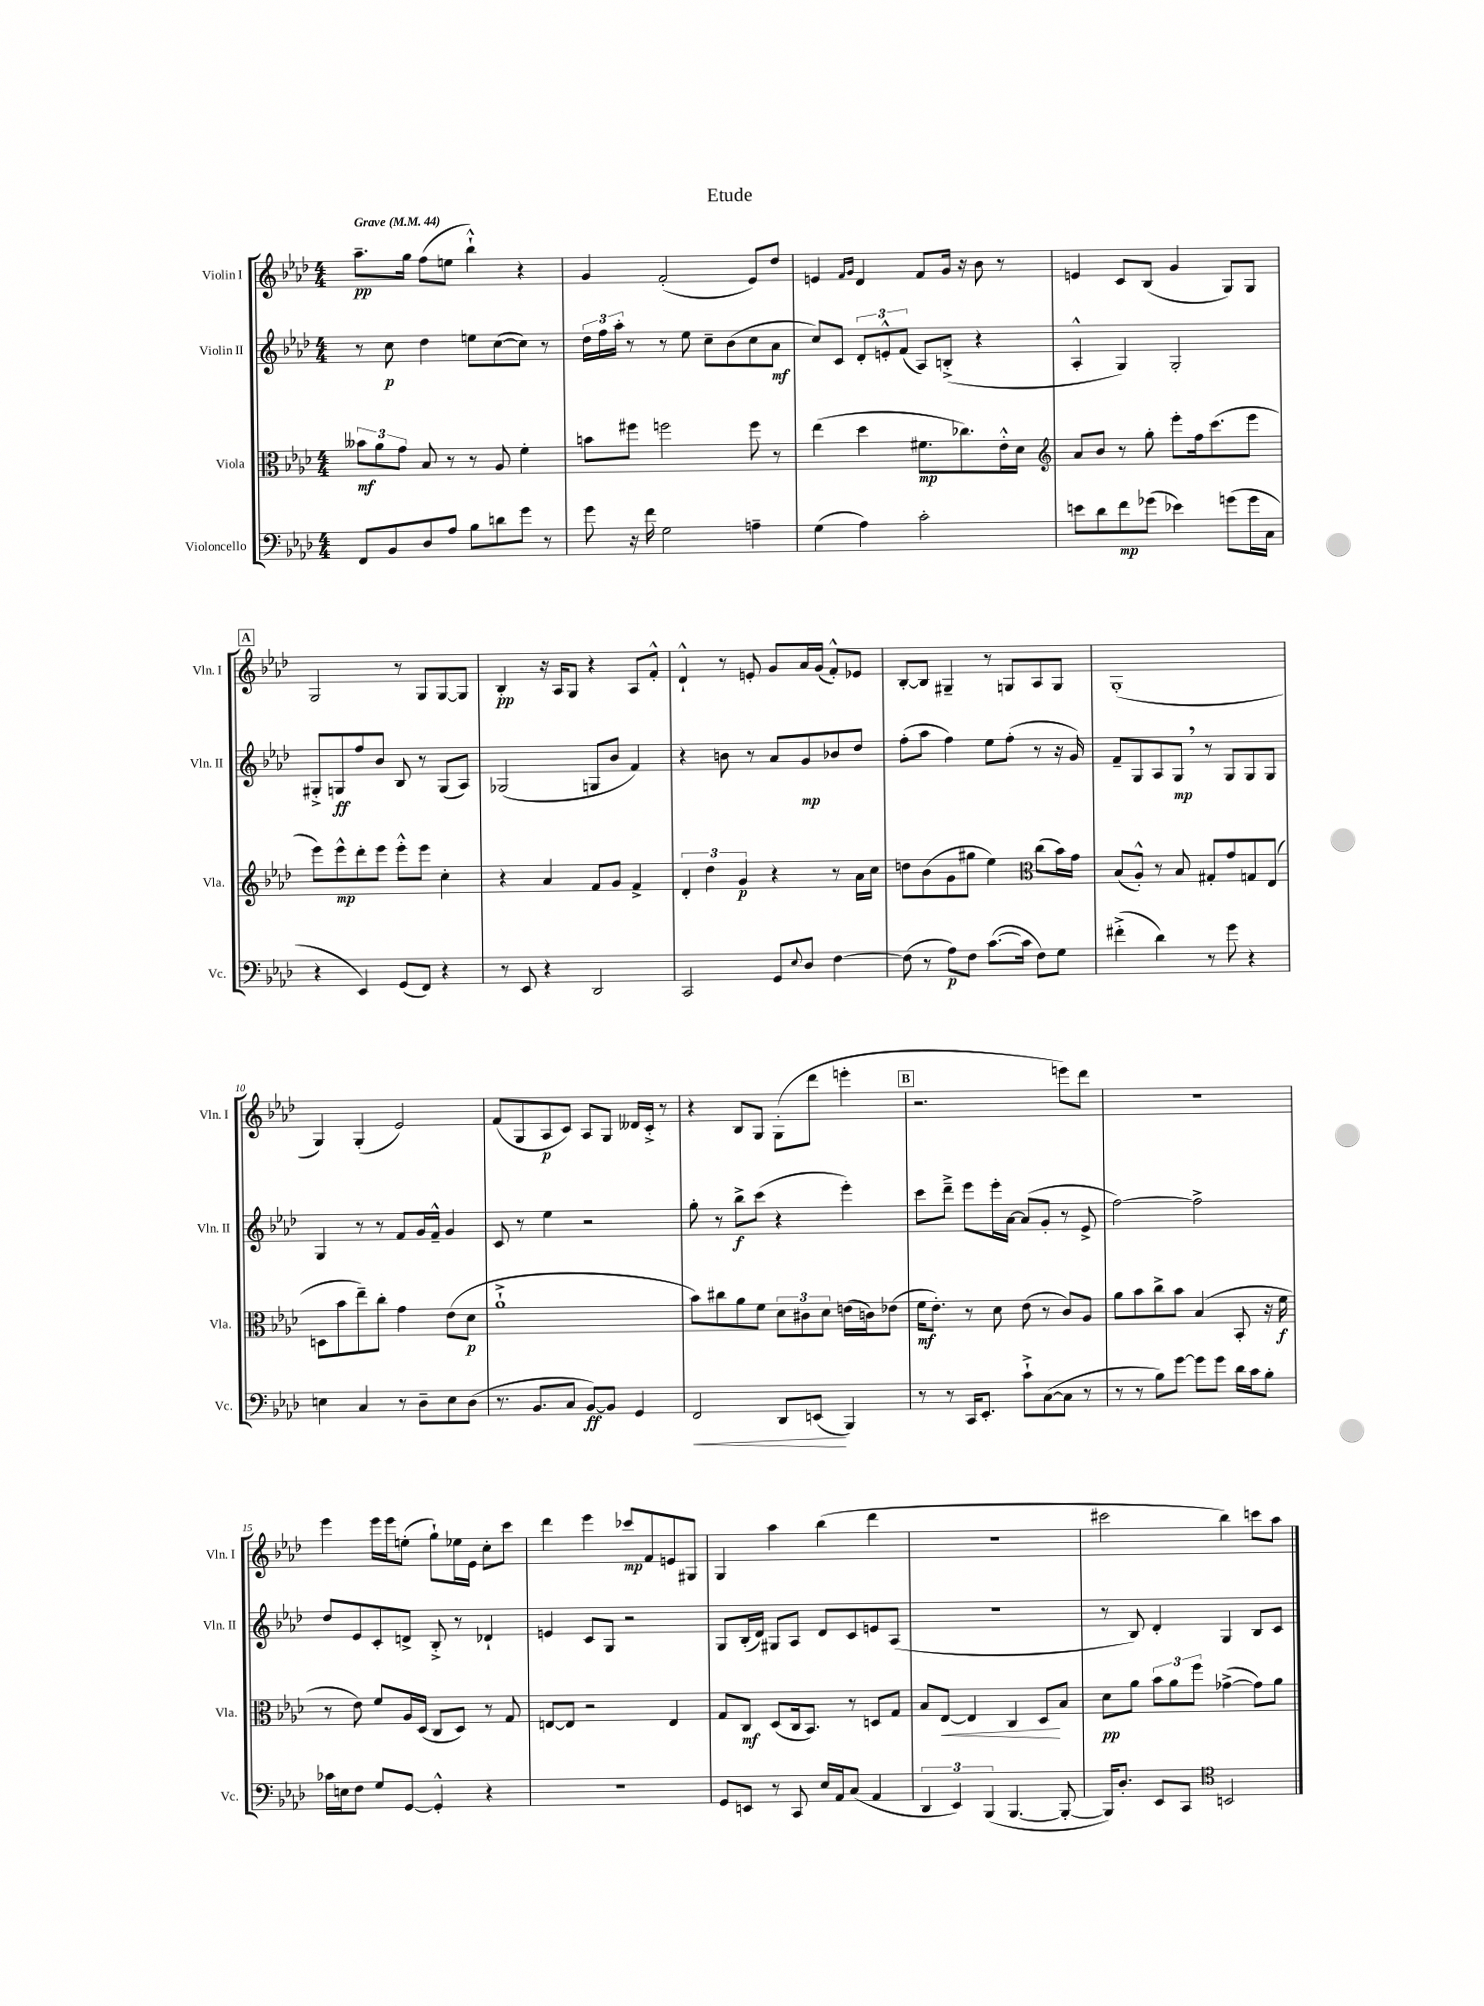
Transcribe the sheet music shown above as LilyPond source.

\header { title = "Etude" }
<<
\new StaffGroup <<
\new Staff = "s0" \with { instrumentName = "Violin I" shortInstrumentName = "Vln. I" } {
    \clef treble \key aes \major \numericTimeSignature \time 4/4 \tempo "Grave" 4 = 44
    aes''8.--\pp g''16 f''8( e''8 bes''4-!-^) r4 |
    g'4 f'2-.( ees'8) des''8 |
    e'4 \grace { f'16 g'16 } des'4 f'8 g'16 r16 bes'8 r8 |
    e'4 c'8 bes8( g'4 g8) g8 |
    \mark \markup { \box "A" } g2 r8 g8 g8~ g8 |
    bes4-.\pp r16 aes16 g8 r4 aes8 f'8-.-^ |
    des'4-!-^ r8 e'8-. g'8 aes'16 g'16( f'8-.-^) ees'8 |
    bes8~-. bes8 gis4-- r8 g8 aes8 g8 |
    g1-.( |
    g4) g4-.( ees'2) |
    f'8( g8 aes8\p c'8) aes8 g8 deses'16 c'16-.-> r8 |
    r4 bes8 g8 g8-.( des'''8 e'''4-. |
    \mark \markup { \box "B" } r2. e'''8) des'''8 |
    r1 |
    ees'''4 ees'''16 ees'''16 e''8-.( g''8-!) ees''16 ees'16 c''8-. c'''8 |
    des'''4 ees'''4 ces'''8\mp f'8 e'8 gis8 |
    g4 aes''4 bes''4( des'''4 |
    R1 |
    cis'''2 bes''4) c'''8 aes''8 \bar "|." |
}
\new Staff = "s1" \with { instrumentName = "Violin II" shortInstrumentName = "Vln. II" } {
    \clef treble \key aes \major \numericTimeSignature \time 4/4
    r8 c''8\p des''4 e''8 c''8~( c''8) r8 |
    \tuplet 3/2 { des''16 f''16 aes''16-. } r8 r8 ees''8 c''8-- bes'8( c''8 aes'8\mf |
    c''8) c'8 \tuplet 3/2 { des'8-. e'8-.-^ f'8( } aes8) b8-.->( r4 |
    aes4-.-^ g4) g2-. |
    \mark \markup { \box "A" } gis8-.-> g8\ff f''8 bes'8 bes8 r8 g8( aes8) |
    ges2( g8 bes'8 f'4) |
    r4 b'8 r8 aes'8 g'8\mp bes'8 des''8 |
    f''8-.( aes''8 f''4) ees''8 f''8-.( r8 r16 g'16) |
    f'8-- g8 aes8 g8\mp \breathe r8 g8 g8 g8 |
    g4 r8 r8 f'8 g'16 f'16---^ g'4 |
    c'8 r8 ees''4 r2 |
    g''8-. r8 bes''8->\f c'''8( r4 ees'''4-.) |
    \mark \markup { \box "B" } c'''8 des'''8---> ees'''8 ees'''16-. aes'16~ aes'8( g'8-. r8 ees'8-> |
    f''2~) f''2-> |
    des''8 ees'8 c'8-. d'8-> bes8-.-> r8 des'4-! |
    e'4 c'8 g8 r2 |
    g8 bes16-.( des'16) gis8 aes8 des'8 c'8 e'8 aes8( |
    R1 |
    r8 bes8) des'4-. g4 bes8 c'8 \bar "|." |
}
\new Staff = "s2" \with { instrumentName = "Viola" shortInstrumentName = "Vla." } {
    \clef alto \key aes \major \numericTimeSignature \time 4/4
    \tuplet 3/2 { beses'8\mf aes'8 g'8 } bes8 r8 r8 aes8 f'4-. |
    b'8 fis''8 f''2 f''8 r8 |
    ees''4( des''4 fis'8.\mp ces''8.) ees'16-.-^ des'16 |
    \clef treble aes'8 bes'8 r8 g''8-. ees'''8-. f''16 c'''8.( ees'''8 |
    \mark \markup { \box "A" } ees'''8) ees'''8-^\mp des'''8-. ees'''8 ees'''8-.-^ ees'''8 c''4-. |
    r4 aes'4 f'8 g'8 f'4-> |
    \tuplet 3/2 { des'4-. des''4 g'4\p } r4 r8 aes'16 c''16 |
    d''8 bes'8( g'8 gis''8 ees''4) \clef alto c''8( bes'16) g'16 |
    bes8( aes8-.-^) r8 bes8 gis8-. g'8 g8 ees8( |
    d8 bes'8 ees''8--) c''8-. g'4 ees'8( des'8\p |
    aes'1-!-> |
    bes'8) cis''8 aes'8 f'8 \tuplet 3/2 { des'8 cis'8 des'8 } e'16( c'16) ees'8( |
    \mark \markup { \box "B" } f'16\mf ees'8.-.) r8 des'8 ees'8( r8 c'8) aes8 |
    aes'8 bes'8 c''8-> bes'8 bes4( bes,8-. r16 f'16\f |
    r8 ees'8) f'8 aes16 des16( c8 des8) r8 g8 |
    e8~ e8 r2 e4 |
    g8 c8\mf des8( c16 bes,8.) r8 d8 g8 |
    bes8 ees8~\< ees4 c4 des8\! bes8 |
    des'8\pp aes'8 \tuplet 3/2 { bes'8 aes'8 f''8 } ges'4~->( ges'8) aes'8 \bar "|." |
}
\new Staff = "s3" \with { instrumentName = "Violoncello" shortInstrumentName = "Vc." } {
    \clef bass \key aes \major \numericTimeSignature \time 4/4
    f,8 bes,8 des8 aes8 bes8 d'8 g'8 r8 |
    g'8 r16 f'16 g2 a4-- |
    g4( aes4) c'2-. |
    e'8 des'8 f'8\mp ges'8( ees'4) g'8( g'16 c16 |
    \mark \markup { \box "A" } r4 ees,4) g,8( f,8) r4 |
    r8 ees,8 r4 des,2 |
    c,2 g,8 \appoggiatura { ees8 } des8 f4~ |
    f8( r8 aes8\p) f8 c'8.~( c'16 f8) g8 |
    fis'4-.->( des'4) r8 g'8 r4 |
    e4 c4 r8 des8-- e8 des8( |
    r8. bes,8. c8 bes,8~\ff) bes,8 g,4 |
    f,2\< des,8 e,8\!( bes,,4) |
    \mark \markup { \box "B" } r8 r8 c,16 ees,8.-. c'8-!-> c8~( c8 r8 |
    r8 r8 bes8) g'8~ g'8 g'8 des'16 c'16 bes8-. |
    ces'16 e16 f8 g8 g,8~ g,4-.-^ r4 |
    R1 |
    g,8 e,8 r8 c,8 ees16 aes,16 c8( aes,4 |
    \tuplet 3/2 { des,4 ees,4) bes,,4( } bes,,4.~ bes,,8~-. |
    bes,,16) des8.-. ees,8 c,8 \clef tenor b,2 \bar "|." |
}
>>
>>
